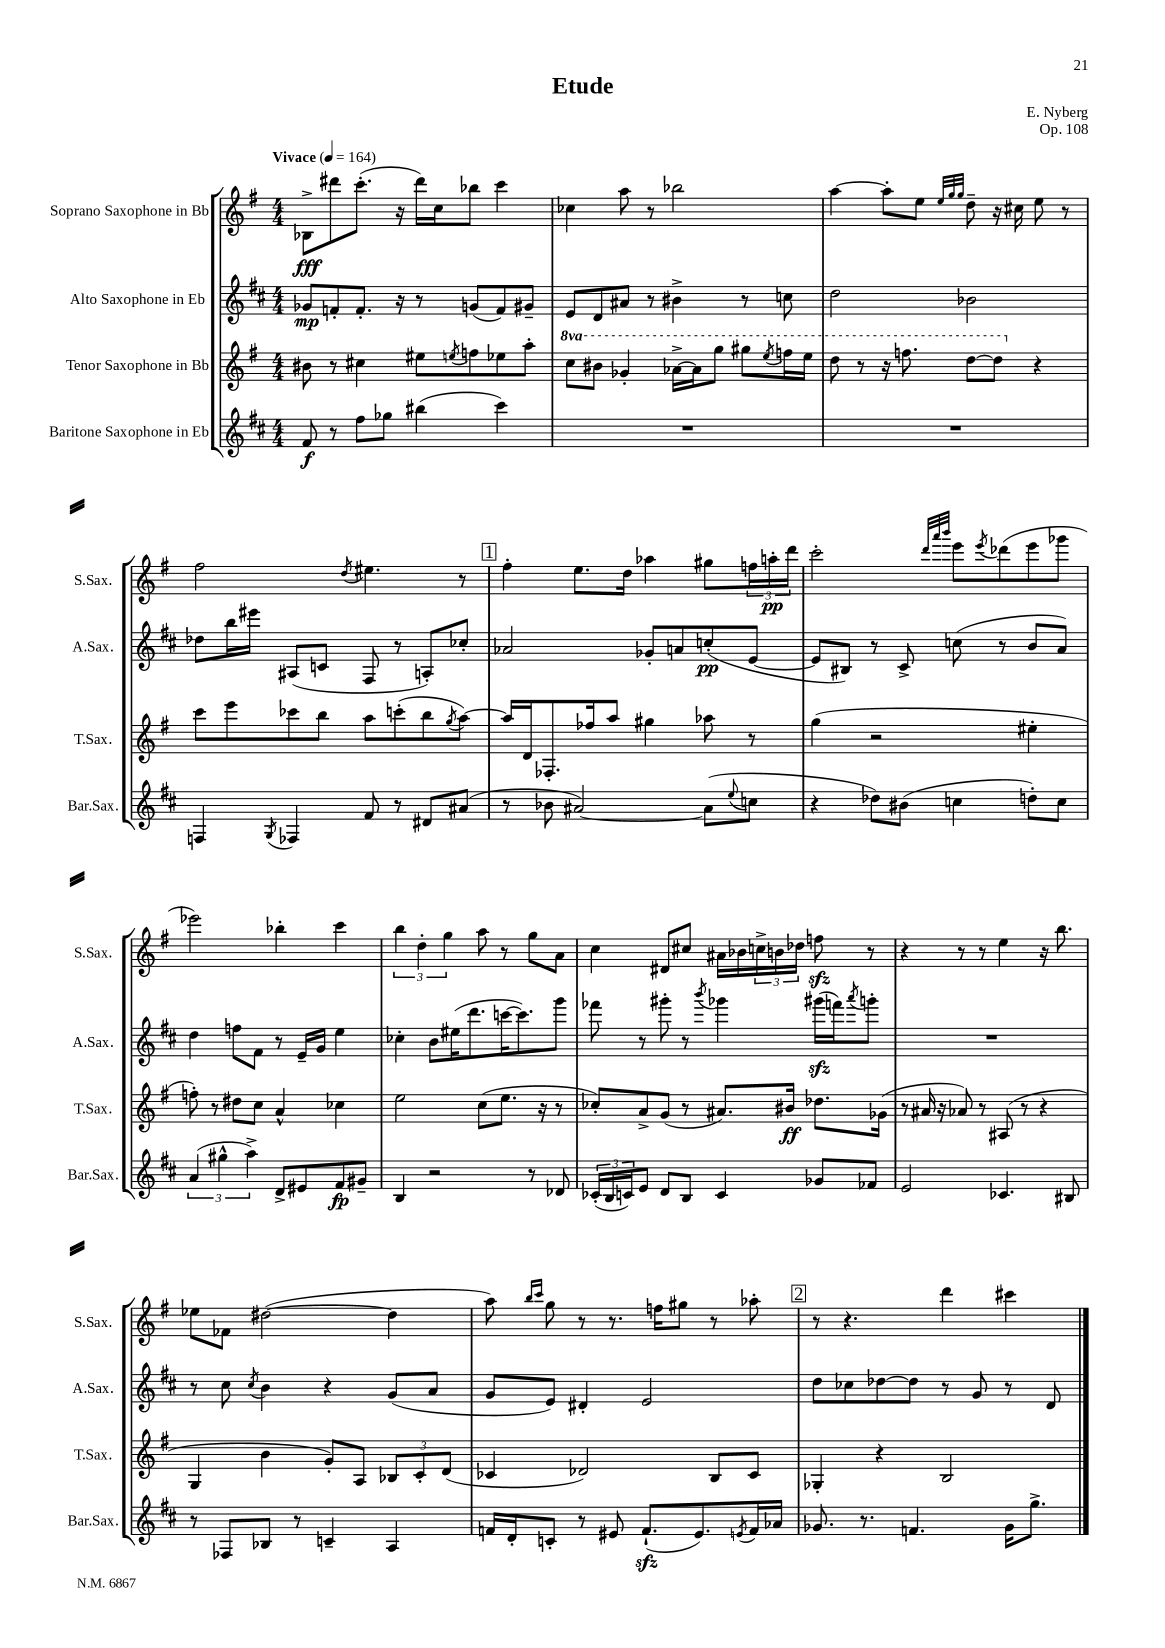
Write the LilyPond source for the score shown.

\header { title = "Etude" composer = "E. Nyberg" opus = "Op. 108" }
<<
\new StaffGroup <<
\new Staff = "s0" \with { instrumentName = "Soprano Saxophone in Bb" shortInstrumentName = "S.Sax." } {
    \clef treble \key g \major \numericTimeSignature \time 4/4 \tempo "Vivace" 4 = 164
    bes8->\fff dis'''8 c'''8.-.( r16 dis'''16) c''16 bes''8 c'''4 |
    ces''4 a''8 r8 bes''2 |
    a''4~ a''8-. e''8 \grace { e''32 g''32 g''32 } d''8-- r16 cis''16 e''8 r8 |
    fis''2 \acciaccatura { d''8 } eis''4. r8 |
    \mark \markup { \box "1" } fis''4-. e''8. d''16 aes''4 gis''8 \tuplet 3/2 { f''16 a''16-.\pp d'''16 } |
    c'''2-. \grace { d'''32 a'''32 b'''32 } e'''8 \acciaccatura { e'''8 } des'''8( e'''8 ges'''8 |
    ees'''2) bes''4-. c'''4 |
    \tuplet 3/2 { b''4 d''4-. g''4 } a''8 r8 g''8 a'8 |
    c''4 dis'8 cis''8 ais'16 bes'16 \tuplet 3/2 { c''16-> b'16 des''16 } f''8\sfz r8 |
    r4 r8 r8 e''4 r16 b''8. |
    ees''8 fes'8 dis''2~( dis''4 |
    a''8) \grace { b''16 c'''16 } g''8 r8 r8. f''16 gis''8 r8 aes''8-. |
    \mark \markup { \box "2" } r8 r4. d'''4 cis'''4 \bar "|." |
}
\new Staff = "s1" \with { instrumentName = "Alto Saxophone in Eb" shortInstrumentName = "A.Sax." } {
    \clef treble \key d \major \numericTimeSignature \time 4/4
    ges'8\mp f'8-. f'8.-. r16 r8 g'8( f'8) gis'8-- |
    e'8 d'8 ais'8 r8 bis'4-> r8 c''8 |
    d''2 bes'2 |
    des''8 b''16 eis'''16 ais8( c'8 fis8 r8 a8-.) ces''8-. |
    \mark \markup { \box "1" } aes'2 ges'8-. a'8 c''8-.\pp( e'8~ |
    e'8 bis8) r8 cis'8-> c''8( r8 b'8 a'8) |
    d''4 f''8 fis'8 r8 e'16-- g'16 e''4 |
    ces''4-. b'8 eis''16( d'''8. c'''16~ c'''8.) g'''8 |
    fes'''8 r8 gis'''8-. r8 \acciaccatura { b'''8 } ges'''4 gis'''16\sfz( f'''16) \acciaccatura { a'''8 } g'''8-. |
    R1 |
    r8 cis''8 \acciaccatura { cis''8 } b'4 r4 g'8( a'8 |
    g'8 e'8) dis'4-. e'2 |
    \mark \markup { \box "2" } d''8 ces''8 des''8~ des''8 r8 g'8 r8 d'8 \bar "|." |
}
\new Staff = "s2" \with { instrumentName = "Tenor Saxophone in Bb" shortInstrumentName = "T.Sax." } {
    \clef treble \key g \major \numericTimeSignature \time 4/4 \set Staff.ottavationMarkups = #ottavation-simple-ordinals
    bis'8 r8 cis''4 eis''8 \acciaccatura { e''8 } f''8 ees''8 a''8-. |
    \ottava #1 c'''8 bis''8 ges''4-. aes''16~-> aes''16 g'''8 gis'''8 \acciaccatura { e'''8 } f'''16 e'''16 |
    d'''8 r8 r16 f'''8. d'''8~ d'''8 \ottava #0 r4 |
    c'''8 e'''8 ces'''8 b''8 a''8 c'''8-.( b''8 \acciaccatura { g''8 } a''8~) |
    \mark \markup { \box "1" } a''16 d'16 fes8.-. fes''16 a''8 gis''4 aes''8 r8 |
    g''4( r2 eis''4-. |
    f''8-.) r8 dis''8 c''8 a'4-^ ces''4 |
    e''2 c''8( e''8. r16 r8 |
    ces''8-.) a'8-> g'8( r8 ais'8.) bis'16\ff des''8. ges'16( |
    r8 ais'16 r16 aes'8) r8 ais8( r8 r4 |
    g4 b'4 g'8-.) a8 \tuplet 3/2 { bes8 c'8-. d'8( } |
    ces'4 des'2) b8 ces'8 |
    \mark \markup { \box "2" } ges4-. r4 b2 \bar "|." |
}
\new Staff = "s3" \with { instrumentName = "Baritone Saxophone in Eb" shortInstrumentName = "Bar.Sax." } {
    \clef treble \key d \major \numericTimeSignature \time 4/4
    fis'8\f r8 fis''8 ges''8 bis''4( cis'''4) |
    R1 |
    R1 |
    f4 \acciaccatura { g8 } fes4 fis'8 r8 dis'8 ais'8( |
    \mark \markup { \box "1" } r8 bes'8 ais'2~) ais'8( \appoggiatura { e''8 } c''8 |
    r4 des''8) bis'8( c''4 d''8-.) c''8 |
    \tuplet 3/2 { a'4( gis''4-^ a''4->) } d'8-> eis'8 fis'8\fp gis'8-- |
    b4 r2 r8 des'8 |
    \tuplet 3/2 { ces'16-.( b16 c'16) } e'8 d'8 b8 c'4 ges'8 fes'8 |
    e'2 ces'4. bis8 |
    r8 fes8 bes8 r8 c'4-- a4 |
    f'16 d'16-. c'8-. r8 eis'8 f'8.-!\sfz( eis'8.) \acciaccatura { e'8 } f'16 aes'16 |
    \mark \markup { \box "2" } ges'8. r8. f'4. ges'16 g''8.-> \bar "|." |
}
>>
>>
\layout { \context { \Score \remove "Bar_number_engraver" } }
